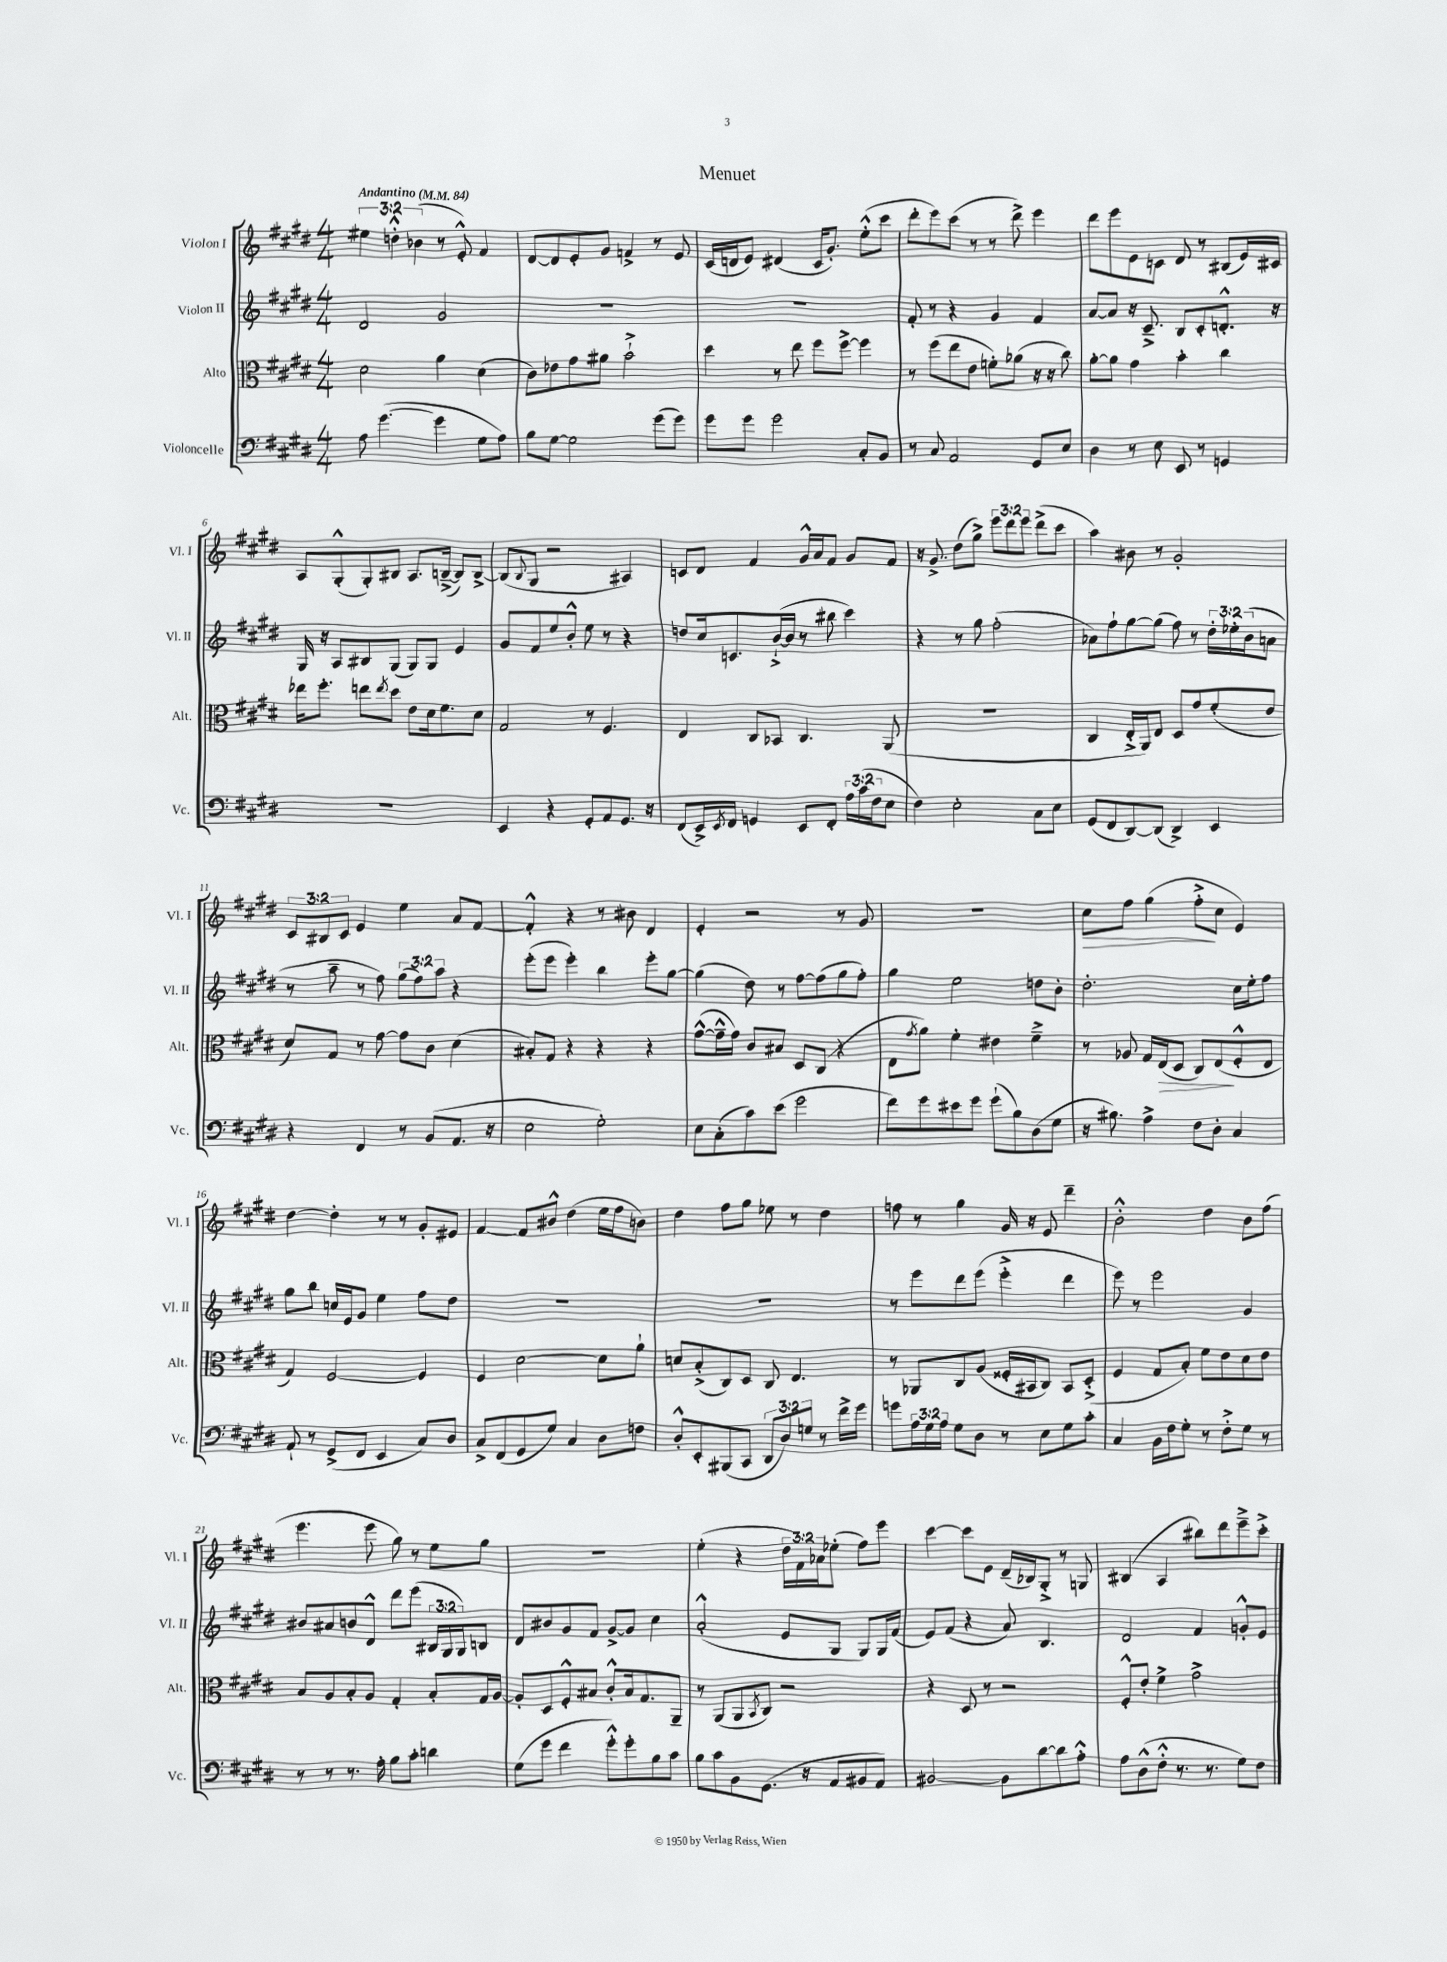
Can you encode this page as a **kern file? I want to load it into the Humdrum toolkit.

**kern	**kern	**dynam	**kern	**kern	**dynam
*part4	*part3	*part3	*part2	*part1	*part1
*staff4	*staff3	*staff3	*staff2	*staff1	*staff1
*I"Violoncelle	*I"Alto	*	*I"Violon II	*I"Violon I	*
*I'Vc.	*I'Alt.	*	*I'Vl. II	*I'Vl. I	*
*clefF4	*clefC3	*	*clefG2	*clefG2	*
*k[f#c#g#d#]	*k[f#c#g#d#]	*	*k[f#c#g#d#]	*k[f#c#g#d#]	*
*M4/4	*M4/4	*	*M4/4	*M4/4	*
*MM84	*MM84	*	*MM84	*MM84	*
=1	=1	=1	=1	=1	=1
!	!	!	!	!LO:TX:a:B:t=Andantino	!
8A\	2d#\	.	2d#/	6ee#X\	.
([4.g#\	.	.	.	.	.
.	.	.	.	6ddn'^^\	.
.	.	.	.	(6b-X\	.
4g#\]	4a\	.	2g#/	8r	.
.	.	.	.	8e'^^/)	.
8G#\L	(4d#\	.	.	4f#/	.
8A\J)	.	.	.	.	.
=2	=2	=2	=2	=2	=2
8B\L	8c#\L)	.	1r	[8d#/L	.
[8G#\J	8e-X\	.	.	8d#/]	.
2G#\]	8g#\	.	.	8e'/	.
.	8a#X\J	.	.	8g#/J	.
.	2b`^\	.	.	4fn^/	.
(8g#\L	.	.	.	8r	.
8g#\J)	.	.	.	8e/	.
=3	=3	=3	=3	=3	=3
8g#\L	4dd#\	.	1r	(16c#/LL	.
.	.	.	.	16dn/J	.
8g#\J	.	.	.	8e/J)	.
2g#\	8r	.	.	(4d#X/	.
.	8ee\	.	.	.	.
.	8ff#\L	.	.	16c#/KL	.
.	.	.	.	8.g#'/J)	.
.	[8ff#^\J	.	.	.	.
8C#'/L	4ff#\]	.	.	(8ee'^^\L	.
8BB/J	.	.	.	8ccc#\J	.
=4	=4	=4	=4	=4	=4
8r	8r	.	8f#'/	8ddd#'\L	.
8C#/	(8ff#\L	.	8r	8eee\)	.
2AA/	8ee\	.	4r	(8ccc#\J	.
.	8e\J	.	.	8r	.
.	8fn'\L)	.	4g#/	8r	.
.	(8a-X\J	.	.	8ddd#^\)	.
8GG#/L	16r	.	4f#/	4eee\	.
.	16r	.	.	.	.
8E/J	8cc#\)	.	.	.	.
=5	=5	=5	=5	=5	=5
4D#\	[8a'\L	.	[8a/L	8ddd#\L	.
.	8a\J]	.	8a/J]	8eee\	.
8r	4g#\	.	16r	8e\	.
.	.	.	8.c#~^/	.	.
8E\	.	.	.	8cn\J	.
8EE/	4b'\	.	8B/L	8d#/	.
8r	.	.	8c#'/	8r	.
4GGn/	4cc#\	.	8.dn'^^/J	(8B#X/L	.
.	.	.	.	16e/L)	.
.	.	.	16r	16c#X/JJ	.
!!LO:LB:g=z
=6	=6	=6	=6	=6	=6
1r	16ee-X\KL	.	16G#/	8A/L	.
.	8.ff#'\J	.	16r	.	.
.	.	.	8A/L	(8G#'^^/	.
.	8een\L	.	8B#X/	8G#'/)	.
.	8qee/	.	.	.	.
.	8dd#\J	.	(8G#/J	8B#X/J	.
.	8e\L	.	8G#/L)	8.A/L	.
.	16d#\k	.	8G#/J	.	.
.	8.f#\	.	.	([16Bn~^/Jk	.
.	.	.	4e/	8B/L])	.
.	8d#\J	.	.	[8B^/J	.
=7	=7	=7	=7	=7	=7
4EE/	2G#/	.	8g#/L	(8B/L]	.
.	.	.	.	8qqB/	.
.	.	.	8f#/	8G#/J	.
4r	.	.	8ee/	2r	.
.	.	.	8b'^^/J	.	.
8GG#'/L	8r	.	8ee\	.	.
8AA/	4.F#/	.	8r	.	.
8.GG#/J	.	.	4r	4A#X/)	.
16r	.	.	.	.	.
=8	=8	=8	=8	=8	=8
(8FF#/L	4E/	.	8ddn/L	8cn/L	.
16EE^/L)	.	.	16cc#/k	8d#/J	.
8qEE/	.	.	.	.	.
16FF#/JJ	.	.	8.cn/	.	.
4GGn/	8C#/L	.	.	4f#/	.
.	8BB-X/J	.	([16b`^/L	.	.
.	.	.	16b/JJ]	.	.
8EE/L	4.C#/	.	8r	16g#^^/LL	.
.	.	.	.	16a/J	.
8FF#'/J	.	.	8bb#X\	8f#/J	.
24A\LL	.	.	4ccc#\)	8g#/L	.
(24c#\	.	.	.	.	.
24F#\J	.	.	.	.	.
8E\J	(8AA/	.	.	8f#/J	.
=9	=9	=9	=9	=9	=9
4F#\)	1r	.	4r	16r	.
.	.	.	.	8.g#^/	.
2E'\	.	.	8r	(8dd#\L	.
.	.	.	8gg#\	8gg#^\J)	.
.	.	.	(2ff#'\	12eee\L	.
.	.	.	.	12ddd#\	.
.	.	.	.	12eee\J	.
8C#\L	.	.	.	(8ddd#^\L	.
8E\J	.	.	.	8ccc#\J	.
=10	=10	=10	=10	=10	=10
(8GG#/L	4C#/	.	8a-X\L)	4aa\)	.
8FF#/	.	.	8ff#`\	.	.
[8DD#/)	16E'^/LL	.	[8gg#\	8b#X\	.
.	16AA/J)	.	.	.	.
(8DD#/J]	8E/J	.	(8gg#\J]	8r	.
4DD#^/)	8D#/L	.	8ff#\)	2g#'/	.
.	8g#/	.	8r	.	.
4EE/	(8f#'/	.	24dd#'\LL	.	.
.	.	.	24ee-X'\	.	.
.	.	.	(24b\J	.	.
.	8e/J	.	8an\J	.	.
!!LO:LB:g=z
=11	=11	=11	=11	=11	=11
4r	8d#/L)	.	8r	12c#/L	.
.	.	.	.	12B#X/	.
.	8G#/J	.	8aa~\	.	.
.	.	.	.	12c#/J	.
4FF#/	8r	.	8r	4e/	.
.	[8g#\	.	8ff#\)	.	.
8r	8g#\L]	.	(12gg#\L	4ee\	.
.	.	.	12ff#\)	.	.
(8BB/L	8c#\J	.	.	.	.
.	.	.	12aa\J	.	.
8.AA/J	(4d#\	.	4r	8a/L	.
.	.	.	.	[8f#/J	.
16r	.	.	.	.	.
=12	=12	=12	=12	=12	=12
2E\	8B#X'/L)	.	(8eee'\L	4f#'^^/]	.
.	8G#/J	.	8eee\J	.	.
.	4r	.	4eee'\)	4r	.
2G#'\)	4r	.	4bb\	8r	.
.	.	.	.	8b#X\	.
.	4r	.	8eee'\L	4d#/	.
.	.	.	[8gg#\J	.	.
=13	=13	=13	=13	=13	=13
8E\L	([8g#^^\L	.	(4gg#\]	4e'/	.
(8C#'\	16g#~^^\L]	.	.	.	.
.	16g#\JJ)	.	.	.	.
8c#\)	8c#/L	.	8dd#\)	2r	.
(8e\J	8B#X/J	.	8r	.	.
2g#\	8D#/L	.	[8ff#\L	.	.
.	(8C#/J	.	(8ff#\]	.	.
.	4r	.	8gg#\	8r	.
.	.	.	8ff#'\J)	8g#/	.
=14	=14	=14	=14	=14	=14
8f#\L)	8E\L	.	4gg#\	1r	.
.	8qg#/	.	.	.	.
8g#\	8a\J)	.	.	.	.
8e#X\	4f#'\	.	2ee\	.	.
8g#\J	.	.	.	.	.
(8g#`\L	4e#X\	.	.	.	.
8B\)	.	.	.	.	.
(8D#\	4f#~^\	.	8ddn\L	.	.
8G#\J	.	.	8b'\J	.	.
=15	=15	=15	=15	=15	=15
!	!	!	!	!	!LO:HP:b
16r	8r	.	2.dd#'\	8cc#\L	>
8.B#X\)	.	.	.	.	.
.	8A-X/	.	.	8ff#\J	.
4A^\	16G#/LL	.	.	(4gg#\	.
!	!	!LO:HP:b	!	!	!
.	(16E/J	>	.	.	.
.	8D#/J	.	.	.	.
8F#\L	8C#/L)	.	.	8ff#'^\L	.
8D#'\J	(8E/	.	.	8cc#\J	]
4C#/	8F#'^^/	]	16cc#\LL	4e/)	.
.	.	.	16ee'\J	.	.
.	8E/J	.	8ff#\J	.	.
!!LO:LB:g=z
=16	=16	=16	=16	=16	=16
8AA`/	4G#/)	.	8gg#\L	[4dd#\	.
8r	.	.	8bb\J	.	.
(8GG#^/L	[2F#/	.	16ccn/LL	4dd#'\]	.
.	.	.	16e/J	.	.
8FF#/J	.	.	8g#/J	.	.
4EE/	.	.	4ee\	8r	.
.	.	.	.	8r	.
8C#/L)	4F#/]	.	8ff#\L	8g#'/L	.
8D#/J	.	.	8dd#\J	8e#X/J	.
=17	=17	=17	=17	=17	=17
8C#^/L	4F#/	.	1r	[4f#/	.
(8FF#/	.	.	.	.	.
8GG#/	[2d#\	.	.	8f#/L]	.
8G#/J)	.	.	.	8b#X^^/J	.
4C#/	.	.	.	(4dd#\	.
8D#\L	8d#\L]	.	.	16ee\LL	.
.	.	.	.	16ff#\J	.
8Fn\J	8a`\J	.	.	8bn\J)	.
=18	=18	=18	=18	=18	=18
8D#'^^/L	8dn/L	.	1r	4dd#\	.
8EE'/	(8B'^/	.	.	.	.
(8BBB#X/	8C#/)	.	.	8ff#\L	.
8CC#/J	8D#/J	.	.	8gg#\J	.
12DD#/L	8C#/	.	.	8ee-X\	.
12D#/)	.	.	.	.	.
.	4.E/	.	.	8r	.
12Gn/J	.	.	.	.	.
8r	.	.	.	4dd#\	.
16f#^\LL	.	.	.	.	.
16g#\JJ	.	.	.	.	.
=19	=19	=19	=19	=19	=19
8gn\L	8r	.	8r	8ffn\	.
24A\L	8AA-X/L	.	8eee\L	8r	.
24G#\	.	.	.	.	.
24A\JJ	.	.	.	.	.
8G#\L	8C#/	.	8ddd#\	4gg#\	.
8D#\J	(8A/J	.	(8eee\J	.	.
8r	16F##X'/LL	.	4eee'^\	16g#/	.
.	16BB#X/J	.	.	16r	.
8E\L	8C#/J)	.	.	8e/	.
8G#\	8BB#/L	.	4ddd#\	4ddd#~\	.
8c#'\J	(8D#'^/J	.	.	.	.
=20	=20	=20	=20	=20	=20
4C#/	4F#/	.	8eee\)	2b'^^\	.
.	.	.	8r	.	.
16BB\LL	8G#/L	.	2eee\	.	.
16F#\J	.	.	.	.	.
8G#'\J	8B'/J)	.	.	.	.
8r	8f#\L	.	.	4dd#\	.
8F#'^\L	8e\	.	.	.	.
8G#\J	8d#\	.	4g#/	8b\L	.
8r	8e\J	.	.	(8ff#\J	.
!!LO:LB:g=z
=21	=21	=21	=21	=21	=21
8r	8B/L	.	8b#X/L	4.eee\	.
8r	8A/	.	8a#X/	.	.
8.r	8B'/	.	8bn/	.	.
.	8A/J	.	8d#^^/J	8eee\	.
16A'\	.	.	.	.	.
8B\L	4G#'/	.	8ddd#\L	8gg#\)	.
8c#'\J	.	.	(8eee\J	8r	.
4dn\	8B'/L	.	24B#X/LL	8ee\L	.
.	.	.	24G#/	.	.
.	.	.	24G#/J)	.	.
.	16G#/L	.	8Bn/J	8gg#\J	.
.	[16A/JJ	.	.	.	.
=22	=22	=22	=22	=22	=22
(8G#\L	8A'/L]	.	8d#/L	1r	.
8g#\J	8D#/	.	8b#X/	.	.
4f#\	8F#'^^/	.	8g#/	.	.
.	8B#X/J	.	8f#/J	.	.
8g#'^^\L)	8c#'^^/L	.	[8g#^/L	.	.
8g#'\	16B#/k	.	8g#/J]	.	.
.	8.G#/	.	.	.	.
8B\	.	.	4cc#\	.	.
8c#\J	8AA~/J	.	.	.	.
=23	=23	=23	=23	=23	=23
8B\L	8r	.	(2a'^^/	(4ee'\	.
8c#\	(8AA/L	.	.	.	.
8BB\	8AA/	.	.	4r	.
.	8qBB/	.	.	.	.
(8.GG#\J	8C#/J)	.	.	.	.
.	2r	.	8e/L	24dd#\LL	.
.	.	.	.	24f#\)	.
16r	.	.	.	.	.
.	.	.	.	24a-X\J	.
8AA/L	.	.	8G#/J	(8ee-X'\J	.
8BB#X/	.	.	8G#/L)	8ff#\L)	.
8AA/J)	.	.	16G#/L	8eee\J	.
.	.	.	(16f#/JJ	.	.
=24	=24	=24	=24	=24	=24
[2BB#X/	4r	.	8e/L)	[4ccc#\	.
.	.	.	(8f#/J	.	.
.	8D#/	.	4r	8ccc#\L]	.
.	8r	.	.	8e\J	.
8BB#\L]	2r	.	8a/)	(16d#~/LL	.
.	.	.	.	16B-X/J)	.
[8d#\	.	.	4.B/	8G#'^/J	.
8d#\]	.	.	.	8r	.
8A'^^\J	.	.	.	8Gn/	.
=25	=25	=25	=25	=25	=25
8A\L	8F#'^^/L	.	2d#/	(4B#X/	.
(8D#^^\	8e'/J	.	.	.	.
8F#'^^\J	4f#^\	.	.	4A/	.
8.r	.	.	.	.	.
.	2g#^\	.	4f#/	8bb#X\L)	.
8.r	.	.	.	.	.
.	.	.	.	8ddd#\	.
8G#\L)	.	.	8gn'^^/L	8eee~^\	.
8F#\J	.	.	8e/J	8ccc#'^\J	.
==	==	==	==	==	==
*-	*-	*-	*-	*-	*-
